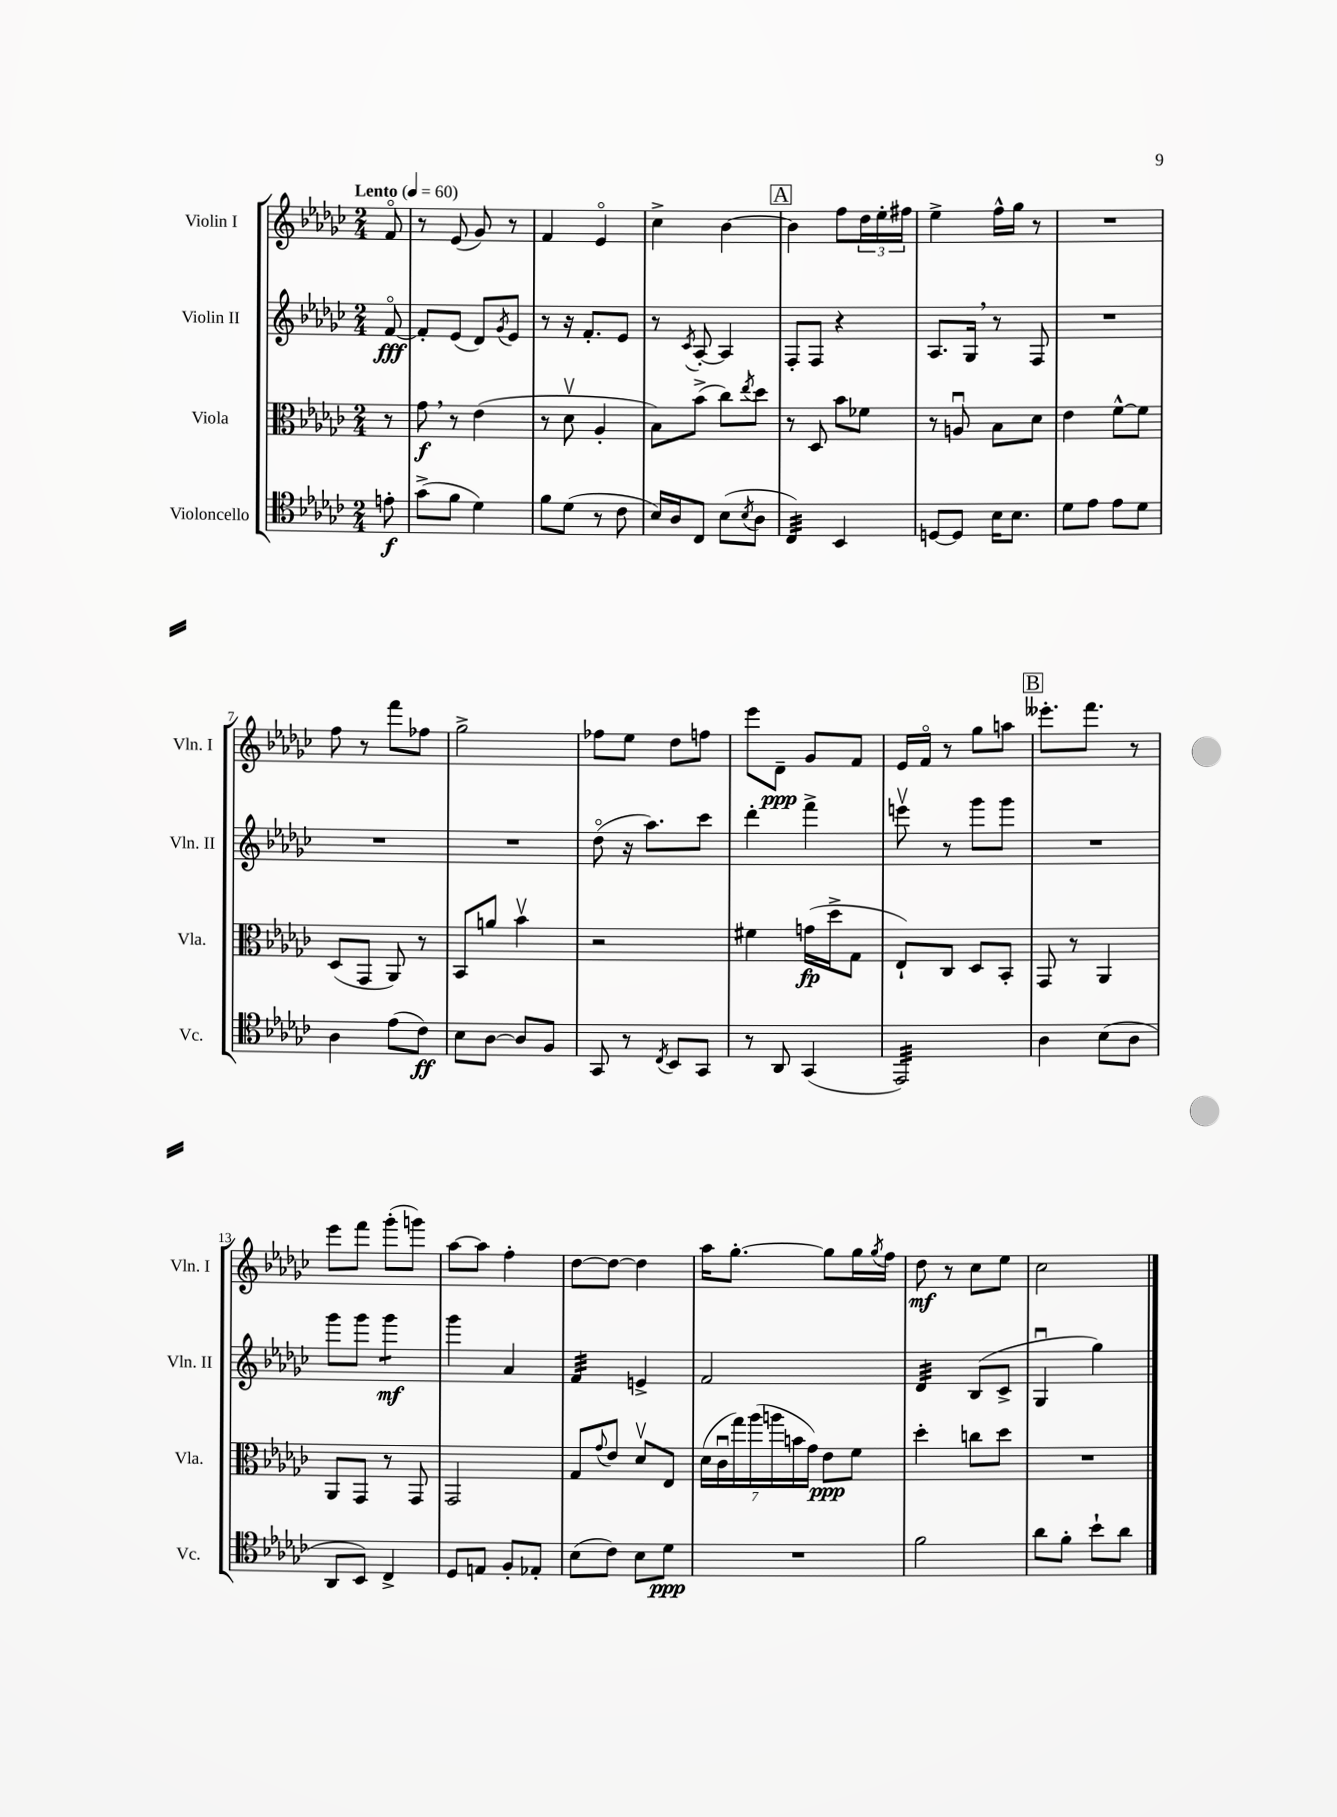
<<
\new StaffGroup <<
\new Staff = "s0" \with { instrumentName = "Violin I" shortInstrumentName = "Vln. I" } {
    \clef treble \key ges \major \numericTimeSignature \time 2/4 \partial 8 \tempo "Lento" 4 = 60
    f'8\flageolet |
    r8 ees'8( ges'8) r8 |
    f'4 ees'4\flageolet |
    ces''4-> bes'4~ |
    \mark \markup { \box "A" } bes'4 f''8 \tuplet 3/2 { des''16 ees''16-. fis''16 } |
    ees''4-> f''16-^ ges''16 r8 |
    R2 |
    f''8 r8 f'''8 fes''8 |
    ges''2-> |
    fes''8 ees''8 des''8 f''8 |
    ees'''8 des'8--\ppp ges'8 f'8 |
    ees'16 f'16\flageolet r8 ges''8 a''8 |
    \mark \markup { \box "B" } eeses'''8.-. f'''8. r8 |
    ees'''8 f'''8 ges'''8-.( g'''8) |
    aes''8~ aes''8 f''4-. |
    des''8~ des''8~ des''4 |
    aes''16 ges''8.~-. ges''8 ges''16 \acciaccatura { ges''8 } f''16 |
    des''8\mf r8 ces''8 ees''8 |
    ces''2 \bar "|." |
}
\new Staff = "s1" \with { instrumentName = "Violin II" shortInstrumentName = "Vln. II" } {
    \clef treble \key ges \major \numericTimeSignature \time 2/4 \partial 8
    f'8~\flageolet\fff |
    f'8-. ees'8( des'8) \acciaccatura { ges'8 } ees'8 |
    r8 r16 f'8.-. ees'8 |
    r8 \acciaccatura { ces'8 } aes8~-. aes4 |
    \mark \markup { \box "A" } f8-. f8 r4 |
    aes8. ges16 \breathe r8 f8 |
    R2 |
    R2 |
    R2 |
    des''8\flageolet( r16 aes''8.) ces'''8 |
    des'''4-. f'''4-> |
    e'''8\upbow r8 ges'''8 ges'''8 |
    \mark \markup { \box "B" } R2 |
    ges'''8 ges'''8 ges'''4:8\mf |
    ges'''4 aes'4 |
    f'4:32 e'4-> |
    f'2 |
    des'4:32 bes8( ces'8-> |
    ges4\downbow ges''4) \bar "|." |
}
\new Staff = "s2" \with { instrumentName = "Viola" shortInstrumentName = "Vla." } {
    \clef alto \key ges \major \numericTimeSignature \time 2/4 \partial 8
    r8 |
    ges'8\f \breathe r8 ees'4( |
    r8 des'8\upbow aes4-. |
    bes8) bes'8->( ces''8) \acciaccatura { ees''8 } des''8 |
    \mark \markup { \box "A" } r8 des8 bes'8 fes'8 |
    r8 a8\downbow bes8 des'8 |
    ees'4 f'8~-^ f'8 |
    des8( ges,8 aes,8) r8 |
    bes,8 a'8 bes'4\upbow |
    r2 |
    fis'4 g'16\fp( des''16-> ges8 |
    ees8-!) ces8 des8 bes,8-. |
    \mark \markup { \box "B" } ges,8 r8 aes,4 |
    aes,8 ges,8 r8 ges,8 |
    ges,2 |
    ges8 \appoggiatura { ges'8 } ees'8 des'8\upbow ees8 |
    \tuplet 7/4 { des'16( ces'16\downbow ges''16) aes''16( a''16 b'16 ges'16) } ees'8\ppp f'8 |
    des''4-. c''8 des''8 |
    R2 \bar "|." |
}
\new Staff = "s3" \with { instrumentName = "Violoncello" shortInstrumentName = "Vc." } {
    \clef tenor \key ges \major \numericTimeSignature \time 2/4 \partial 8
    e'8-.\f |
    ges'8->( f'8 des'4) |
    f'8 des'8( r8 ces'8 |
    bes16) aes16 ces8 bes8( \acciaccatura { bes8 } aes8 |
    \mark \markup { \box "A" } ces4:32) bes,4 |
    d8~ d8 bes16 bes8. |
    des'8 ees'8 ees'8 des'8 |
    aes4 ees'8( ces'8\ff) |
    bes8 aes8~ aes8 f8 |
    ges,8 r8 \acciaccatura { ces8 } bes,8 ges,8 |
    r8 aes,8 ges,4( |
    ees,2:32) |
    \mark \markup { \box "B" } aes4 bes8( aes8 |
    aes,8 bes,8) ces4-> |
    des8 e8 f8-. ees8-. |
    bes8( ces'8) bes8 des'8\ppp |
    R2 |
    f'2 |
    aes'8 f'8-. bes'8-! aes'8 \bar "|." |
}
>>
>>
